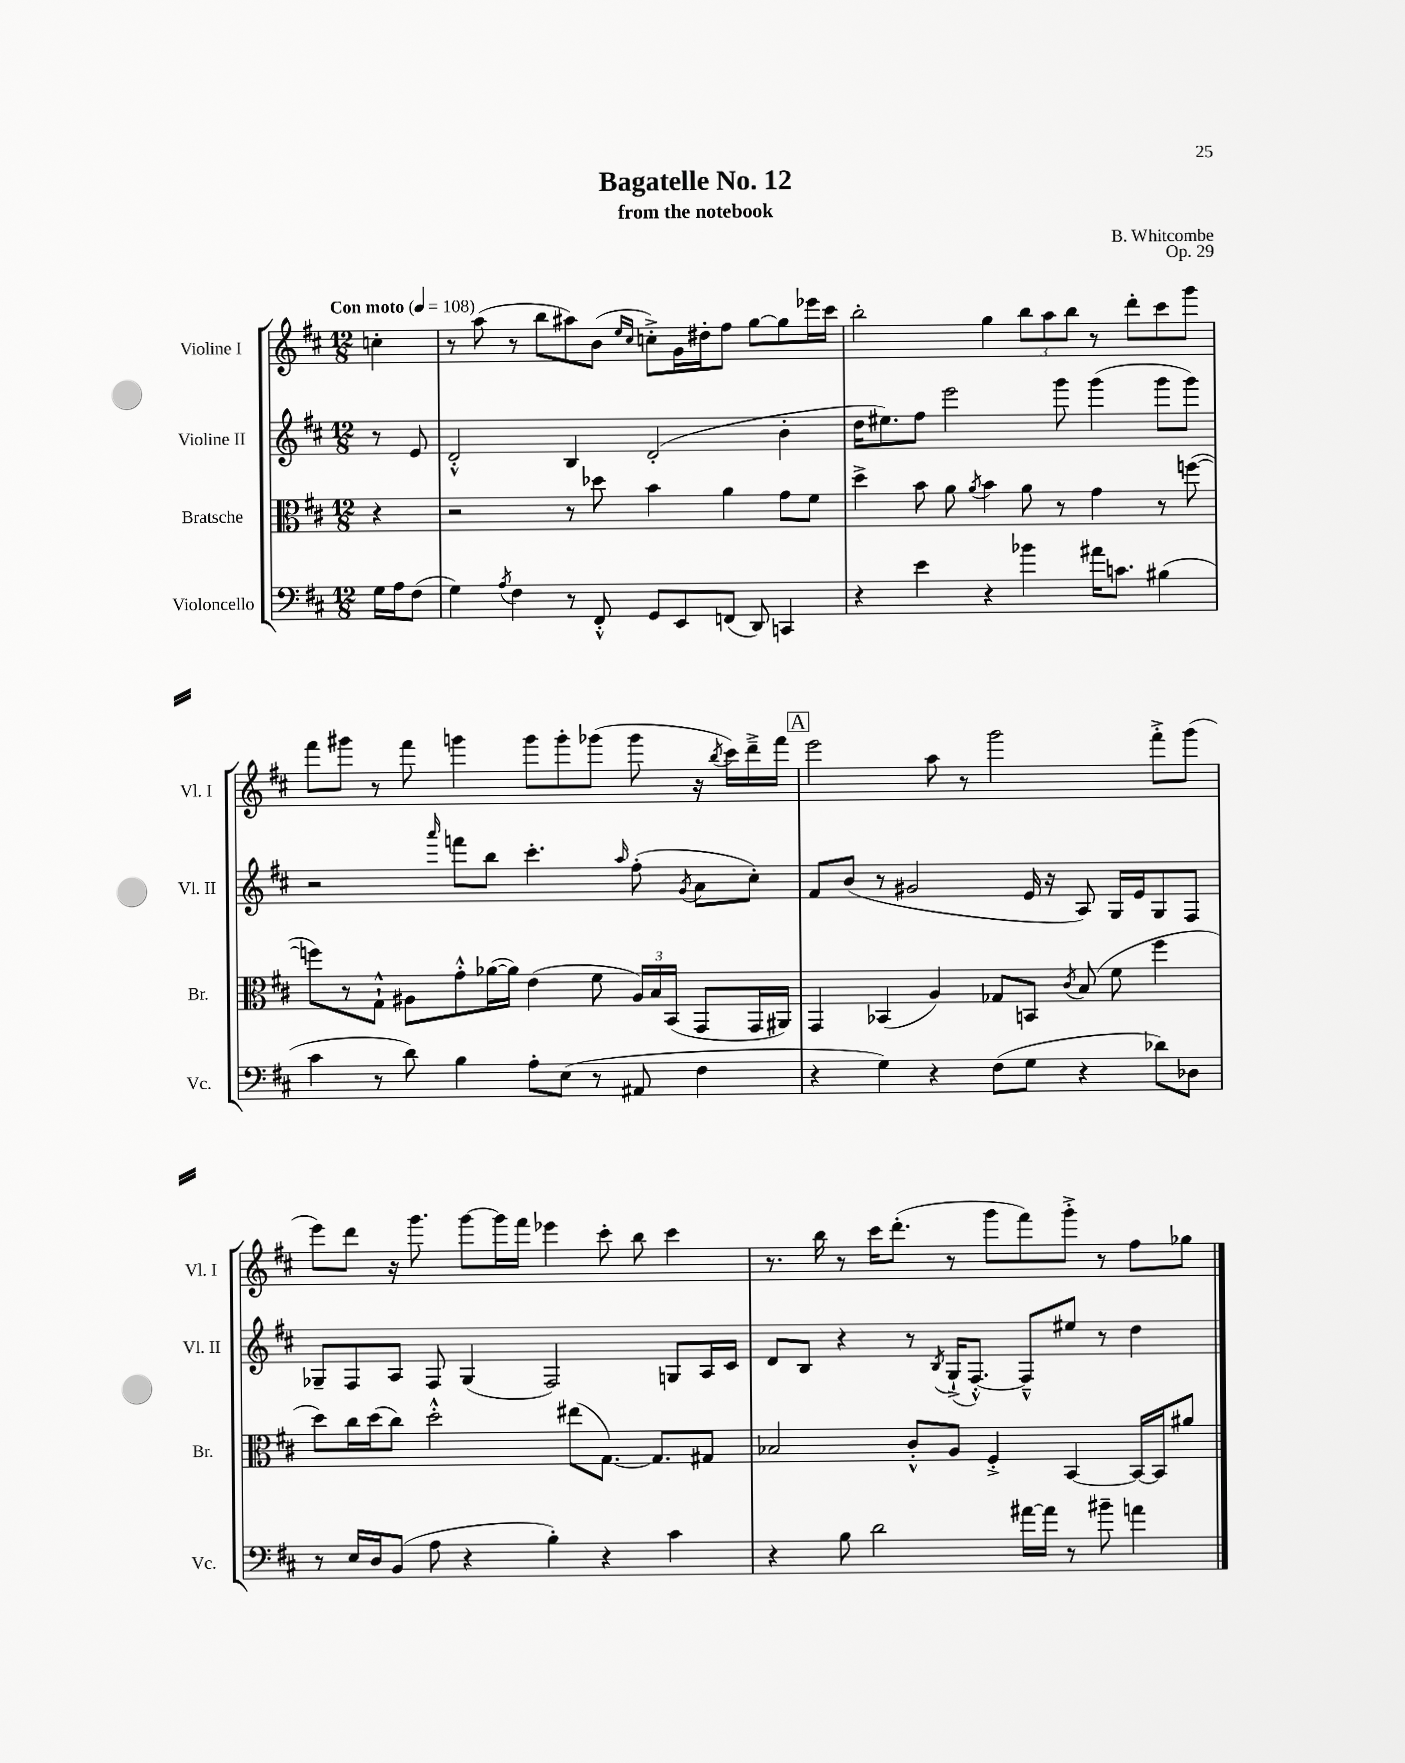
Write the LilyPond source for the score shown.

\header { title = "Bagatelle No. 12" composer = "B. Whitcombe" subtitle = "from the notebook" opus = "Op. 29" }
<<
\new StaffGroup <<
\new Staff = "s0" \with { instrumentName = "Violine I" shortInstrumentName = "Vl. I" } {
    \clef treble \key d \major \numericTimeSignature \time 12/8 \partial 4 \tempo "Con moto" 4 = 108
    \autoBeamOff c''4-. |
    r8 a''8( r8 b''8[ ais''8) b'8]( \grace { e''16[ cis''16] } c''8[-.->) g'16 dis''16-. fis''8] g''8[~ g''8 ees'''16 cis'''16] |
    b''2-. g''4 \tuplet 3/2 { b''8[ a''8 b''8] } r8 d'''8[-. cis'''8 g'''8] |
    fis'''8[ gis'''8] r8 fis'''8 g'''4 g'''8[ g'''8-. ges'''8]( ges'''8 r16 \acciaccatura { b''8 } cis'''16[) d'''16---> fis'''16] |
    \mark \markup { \box "A" } e'''2 a''8 r8 g'''2 fis'''8[-.-> g'''8]( |
    e'''8[) d'''8] r16 g'''8. g'''8[~ g'''16 fis'''16] ees'''4 cis'''8-. b''8 cis'''4 |
    r8. b''16 r8 cis'''16[ d'''8.]-.( r8 g'''8[ fis'''8) g'''8]-.-> r8 fis''8[ ges''8] \bar "|." |
}
\new Staff = "s1" \with { instrumentName = "Violine II" shortInstrumentName = "Vl. II" } {
    \clef treble \key d \major \numericTimeSignature \time 12/8 \partial 4
    \autoBeamOff r8 e'8 |
    d'2-.-^ b4 d'2-.( b'4-. |
    d''16[ eis''8.) fis''8] e'''2 g'''8 g'''4( g'''8[ g'''8]) |
    r2 \grace { a'''16 } f'''8[ b''8] cis'''4.-. \grace { a''16 } fis''8-.( \acciaccatura { g'8 } a'8[ cis''8]-.) |
    \mark \markup { \box "A" } fis'8[ b'8]( r8 gis'2 e'16 r16 a8) g16[ e'16 g8 fis8] |
    ges8[-- fis8 a8] fis8 ges4( fis2) g8[ a16 cis'16] |
    d'8[ b8] r4 r8 \acciaccatura { b8 } g16[-!->( fis8.]~-.-^) fis8[---^ eis''8] r8 d''4 \bar "|." |
}
\new Staff = "s2" \with { instrumentName = "Bratsche" shortInstrumentName = "Br." } {
    \clef alto \key d \major \numericTimeSignature \time 12/8 \partial 4
    \autoBeamOff r4 |
    r2 r8 des''8 b'4 a'4 g'8[ fis'8] |
    d''4-> b'8 a'8 \acciaccatura { a'8 } b'4 a'8 r8 g'4 r8 f''8~( |
    f''8[) r8 g8]-!-^ ais8[ g'8-.-^ aes'16~( aes'16]) e'4( fis'8 \tuplet 3/2 { ais16[) b16 b,16]( } g,8[ g,16 ais,16]) |
    \mark \markup { \box "A" } g,4 bes,4( a4) ges8[ b,8] \acciaccatura { cis'8 } b8( fis'8 fis''4 |
    d''8[) cis''16 d''16( cis''8]) d''2-.-^ eis''8[( g8.]~) g8.[ gis8] |
    bes2 cis'8[-.-^ a8] fis4-.-> b,4~ b,16[~ b,16 ais'8] \bar "|." |
}
\new Staff = "s3" \with { instrumentName = "Violoncello" shortInstrumentName = "Vc." } {
    \clef bass \key d \major \numericTimeSignature \time 12/8 \partial 4
    \autoBeamOff g16[ a16 fis8]( |
    g4) \acciaccatura { a8 } fis4 r8 fis,8-.-^ g,8[ e,8 f,8]( d,8) c,4 |
    r4 e'4 r4 bes'4 ais'16[ c'8.] bis4( |
    cis'4 r8 d'8) b4 a8[-. e8]( r8 ais,8 fis4 |
    \mark \markup { \box "A" } r4 g4) r4 fis8[( g8] r4 des'8[) des8] |
    r8 e16[ d16 b,8]( a8 r4 b4-.) r4 cis'4 |
    r4 b8 d'2 ais'16[~ ais'16] r8 bis'8-- a'4 \bar "|." |
}
>>
>>
\layout { \context { \Score \remove "Bar_number_engraver" } }
